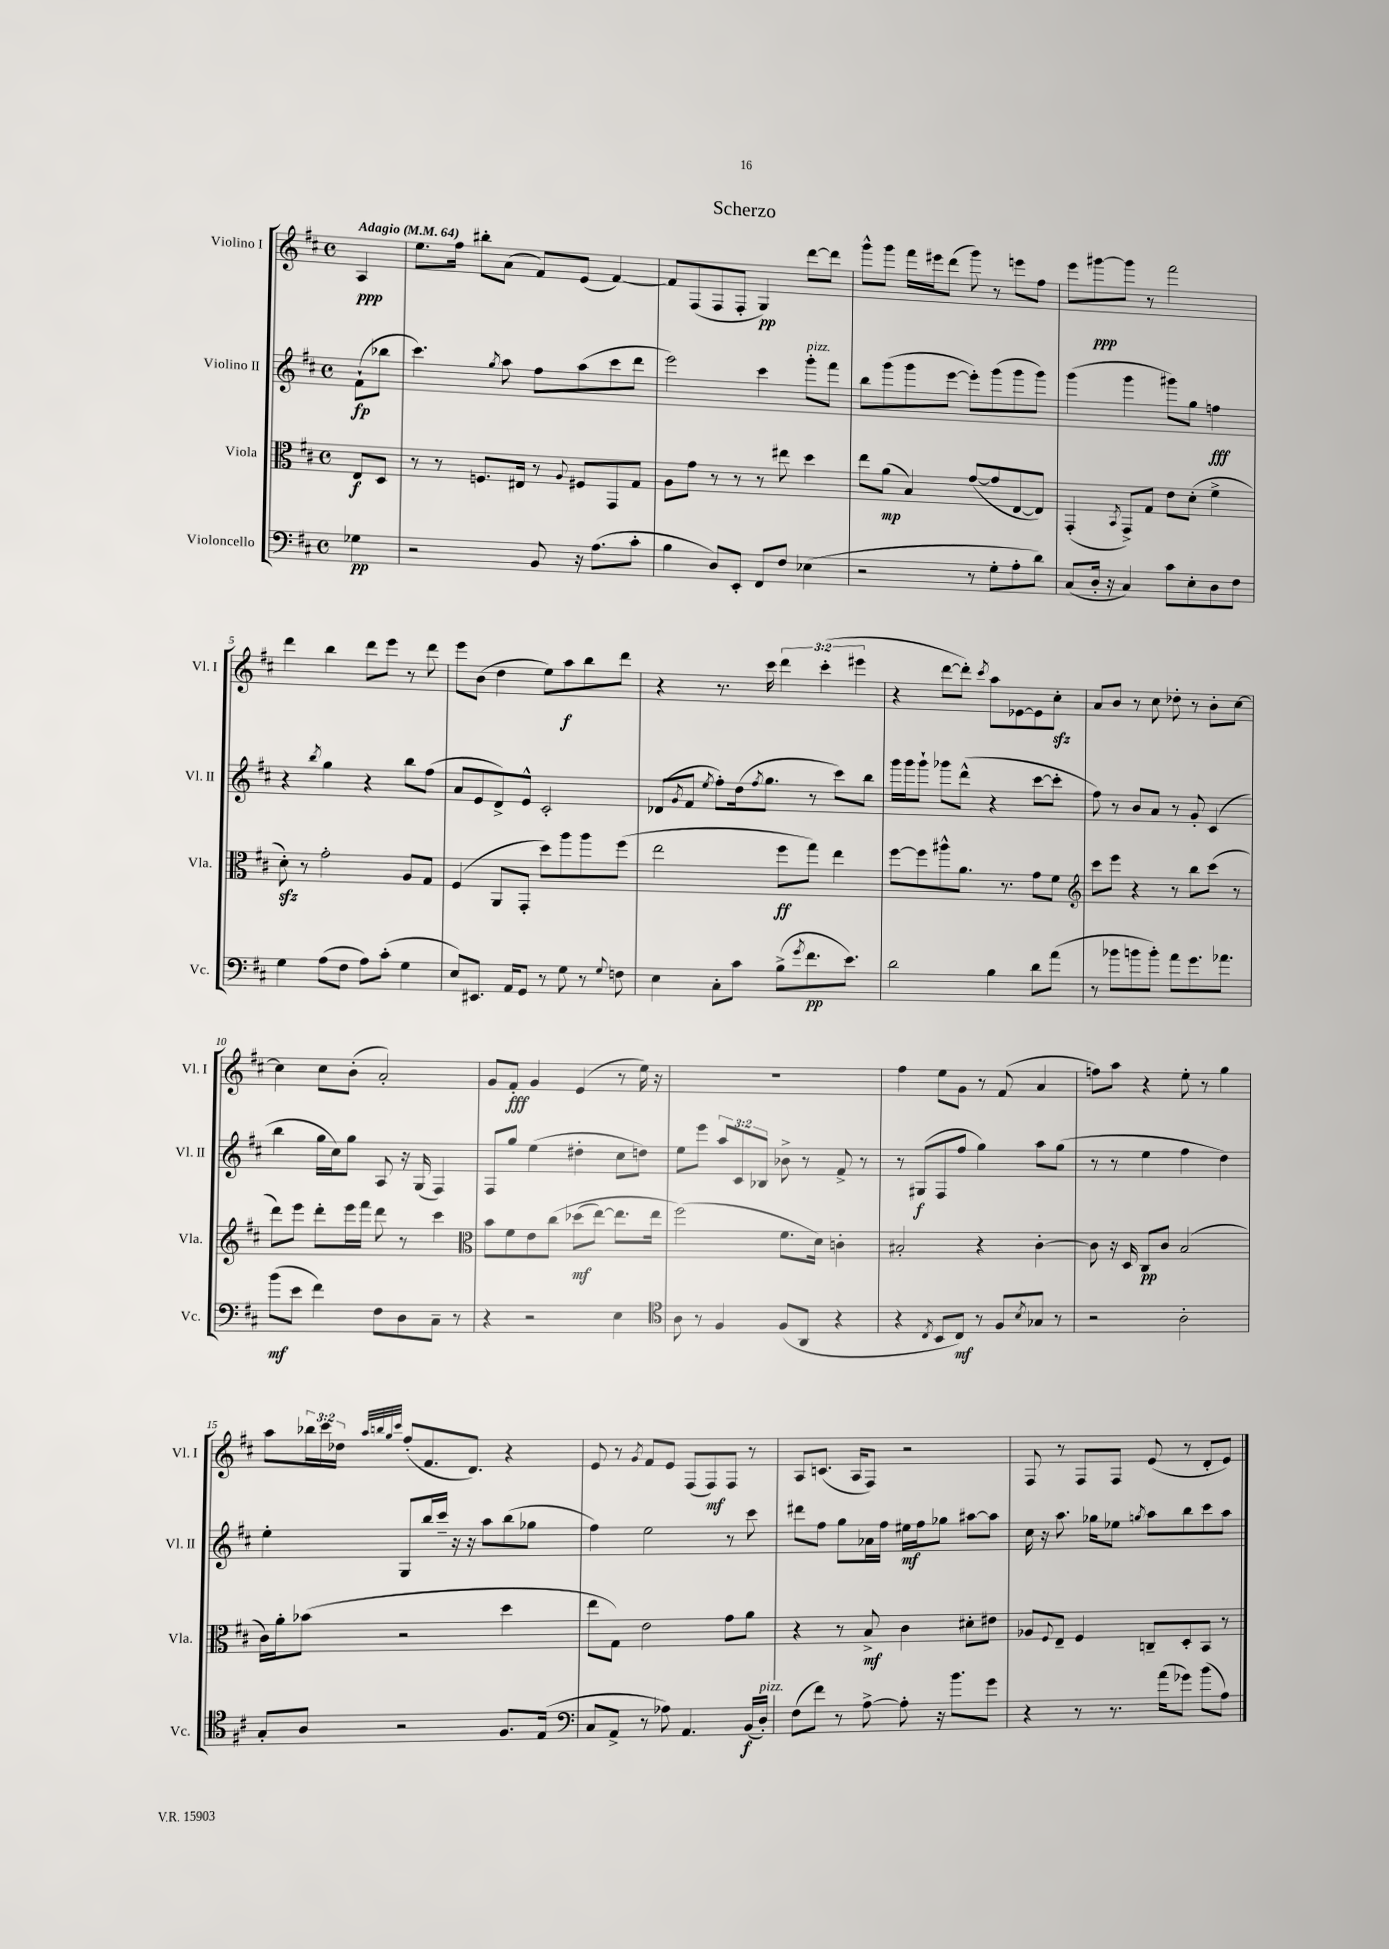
\header { title = "Scherzo" }
<<
\new StaffGroup <<
\new Staff = "s0" \with { instrumentName = "Violino I" shortInstrumentName = "Vl. I" } {
    \clef treble \key d \major \defaultTimeSignature \time 4/4 \override Staff.TupletNumber.text = #tuplet-number::calc-fraction-text \partial 4 \tempo "Adagio" 4 = 64
    a4\ppp |
    e''8. fis''16 bis''8-. a'8( fis'8) e'8( fis'4~) |
    fis'8 fis8( fis8 fis8-. g4\pp) d'''8~ d'''8 |
    g'''8-^ g'''8 fis'''16 eis'''16 d'''8( g'''8) r8 e'''8 fis''8 |
    e'''8 gis'''8~\ppp gis'''8 r8 fis'''2 |
    d'''4 b''4 d'''8 e'''8 r8 d'''8 |
    e'''8 b'8( d''4 e''8) a''8\f b''8 d'''8 |
    r4 r8. cis'''16 \tuplet 3/2 { d'''4 cis'''4-.( eis'''4 } |
    r4 d'''8~ d'''8-.) \acciaccatura { cis'''8 } a''8 ees'8~ ees'8 cis''8-.\sfz |
    a'8 b'8 r8 cis''8 des''8-. r8 b'8-. cis''8~ |
    cis''4 cis''8 b'8-.( a'2-.) |
    g'8 fis'8-.\fff g'4 e'4( r8 e''16) r16 |
    R1 |
    fis''4 e''8 g'8 r8 fis'8( a'4 |
    f''8) a''8 r4 e''8-. r8 g''4 |
    a''8 \tuplet 3/2 { bes''16 cis'''16 des''16 } \grace { a''32 b''32 g''32 cis'''32 } fis''8-.( fis'8. d'8.) r4 |
    e'8 r8 \acciaccatura { g'8 } fis'8 e'8 fis8( fis8\mf) fis8 r8 |
    a8 c'8.( a16 fis8) r2 |
    fis8 r8 fis8 fis8 e'8( r8 d'8-. e'8) \bar "|." |
}
\new Staff = "s1" \with { instrumentName = "Violino II" shortInstrumentName = "Vl. II" } {
    \clef treble \key d \major \defaultTimeSignature \time 4/4 \override Staff.TupletNumber.text = #tuplet-number::calc-fraction-text \partial 4
    fis'8-!\fp( bes''8 |
    cis'''4.) \acciaccatura { g''8 } a''8 fis''8 a''8( cis'''8 d'''8 |
    e'''2) cis'''4 g'''8-.^\markup { \italic "pizz." } fis'''8 |
    b''8 g'''8( g'''8 e'''8~ e'''8-.) g'''8( g'''8 g'''8) |
    g'''4( g'''4 gis'''8) g''8 f''4\fff |
    r4 \acciaccatura { b''8 } g''4 r4 b''8 fis''8( |
    a'8 e'8 d'8->) e'8-^ cis'2-. |
    des'8( \acciaccatura { g'8 } fis'8 \acciaccatura { e''8 } fis''8-.) d''16( \acciaccatura { fis''8 } g''8. r8 cis'''8) b''8 |
    g'''16 g'''16 g'''8-! ges'''8 d'''8-^( r4 cis'''8~ cis'''8-. |
    fis''8) r8 b'8 a'8 r8 g'8-. cis'4( |
    b''4 g''16 cis''16) g''8 a8 r16 g16( fis4) |
    fis8 g''8 e''4( dis''4-. cis''8 d''8) |
    e''8 e'''8 \tuplet 3/2 { a''8 cis'8 bes8 } bes'8-> r8 fis'8-> r8 |
    r8 gis8\f( fis8 fis''8 g''4) a''8 g''8( |
    r8 r8 e''4 fis''4 d''4) |
    e''4-. g8 b''16 cis'''16-- r16 r16 a''8 b''8( ges''8 |
    fis''4) e''2 r8 cis'''8 |
    dis'''8 fis''8 g''8 aes'16 fis''16 eis''16\mf fis''16 ges''8 ais''8~ ais''8 |
    cis''16 r16 a''8. ges''16 ees''8 \acciaccatura { g''8 } a''8 b''8 cis'''8 a''8 \bar "|." |
}
\new Staff = "s2" \with { instrumentName = "Viola" shortInstrumentName = "Vla." } {
    \clef alto \key d \major \defaultTimeSignature \time 4/4 \partial 4
    e8\f d8 |
    r8 r8 f8. eis16 r8 \appoggiatura { a8 } fis8 g,8 g8 |
    a8 g'8 r8 r8 r8 eis''8 d''4 |
    e''8 a'8\mp( b4) g'8~( g'8 e8~ e8) |
    g,4-.( \acciaccatura { b,8 } g,8->) g8 e'8 d'8-.( fis'4-> |
    d'8-.\sfz) r8 g'2-. a8 g8 |
    fis4( a,8 g,8-. d''8) a''8 a''8 fis''8( |
    e''2 fis''8\ff g''8) e''4 |
    fis''8~ fis''8 ais''8-^ a'8. r8. g'8 fis'8 |
    \clef treble cis'''8 e'''8 r4 r8 b''8 cis'''8( r8 |
    d'''8) e'''8 d'''8-. e'''16 fis'''16 d'''8 r8 cis'''4 |
    \clef alto b'8 fis'8 e'8 cis''8\( des''8\mf( e''8~) e''8. e''16 |
    fis''2(\) fis'8. d'16) c'4-. |
    bis2-. r4 cis'4~-. |
    cis'8 r16 d16 cis8\pp cis'8 b2( |
    cis'16) a'16-. bes'8( r2 d''4 |
    e''8 g8) e'2 g'8 a'8 |
    r4 r8 b8->\mf cis'4 dis'8-. eis'8 |
    aes8 \appoggiatura { fis8 } e8-- fis4 c8-- d8-. b,8 r8 \bar "|." |
}
\new Staff = "s3" \with { instrumentName = "Violoncello" shortInstrumentName = "Vc." } {
    \clef bass \key d \major \defaultTimeSignature \time 4/4 \partial 4
    ges4\pp |
    r2 b,8 r16 a8.( cis'8-. |
    b4 d8) e,8-. fis,8 fis8 ees4( |
    r2 r8 g8-. a8-. d'8) |
    cis8( d16-. r16 cis4) cis'8 e8-. d8 fis8 |
    g4 a8( fis8 a8) cis'8-.( g4 |
    e8) eis,8. a,16 g,8 r8 g8 r8 \appoggiatura { g8 } f8 |
    e4 cis8-. cis'8 b8->( \acciaccatura { g'8 } fis'8.\pp e'8.) |
    d'2 b4 d'8 a'8( |
    r8 bes'8 b'8 b'8-.) a'8 g'8. aes'8. |
    b'8\mf( e'8 fis'4) fis8 d8 cis8-- r8 |
    r4 r2 e4 |
    \clef tenor a8 r8 fis4 fis8( a,8 r4 |
    r4 \acciaccatura { cis8 } b,8 cis8\mf) r8 fis8 \acciaccatura { b8 } ges8 r8 |
    r2 a2-. |
    g8-. a8 r2 fis8. e16( |
    \clef bass cis8 a,8-> r8 aes8) a,4. b,16\f( d16-.^\markup { \italic "pizz." }) |
    fis8( fis'8) r8 a8~-> a8-. r16 b'8. g'8 |
    r4 r8 r8. a'16( ges'8) b'8( a8) \bar "|." |
}
>>
>>
